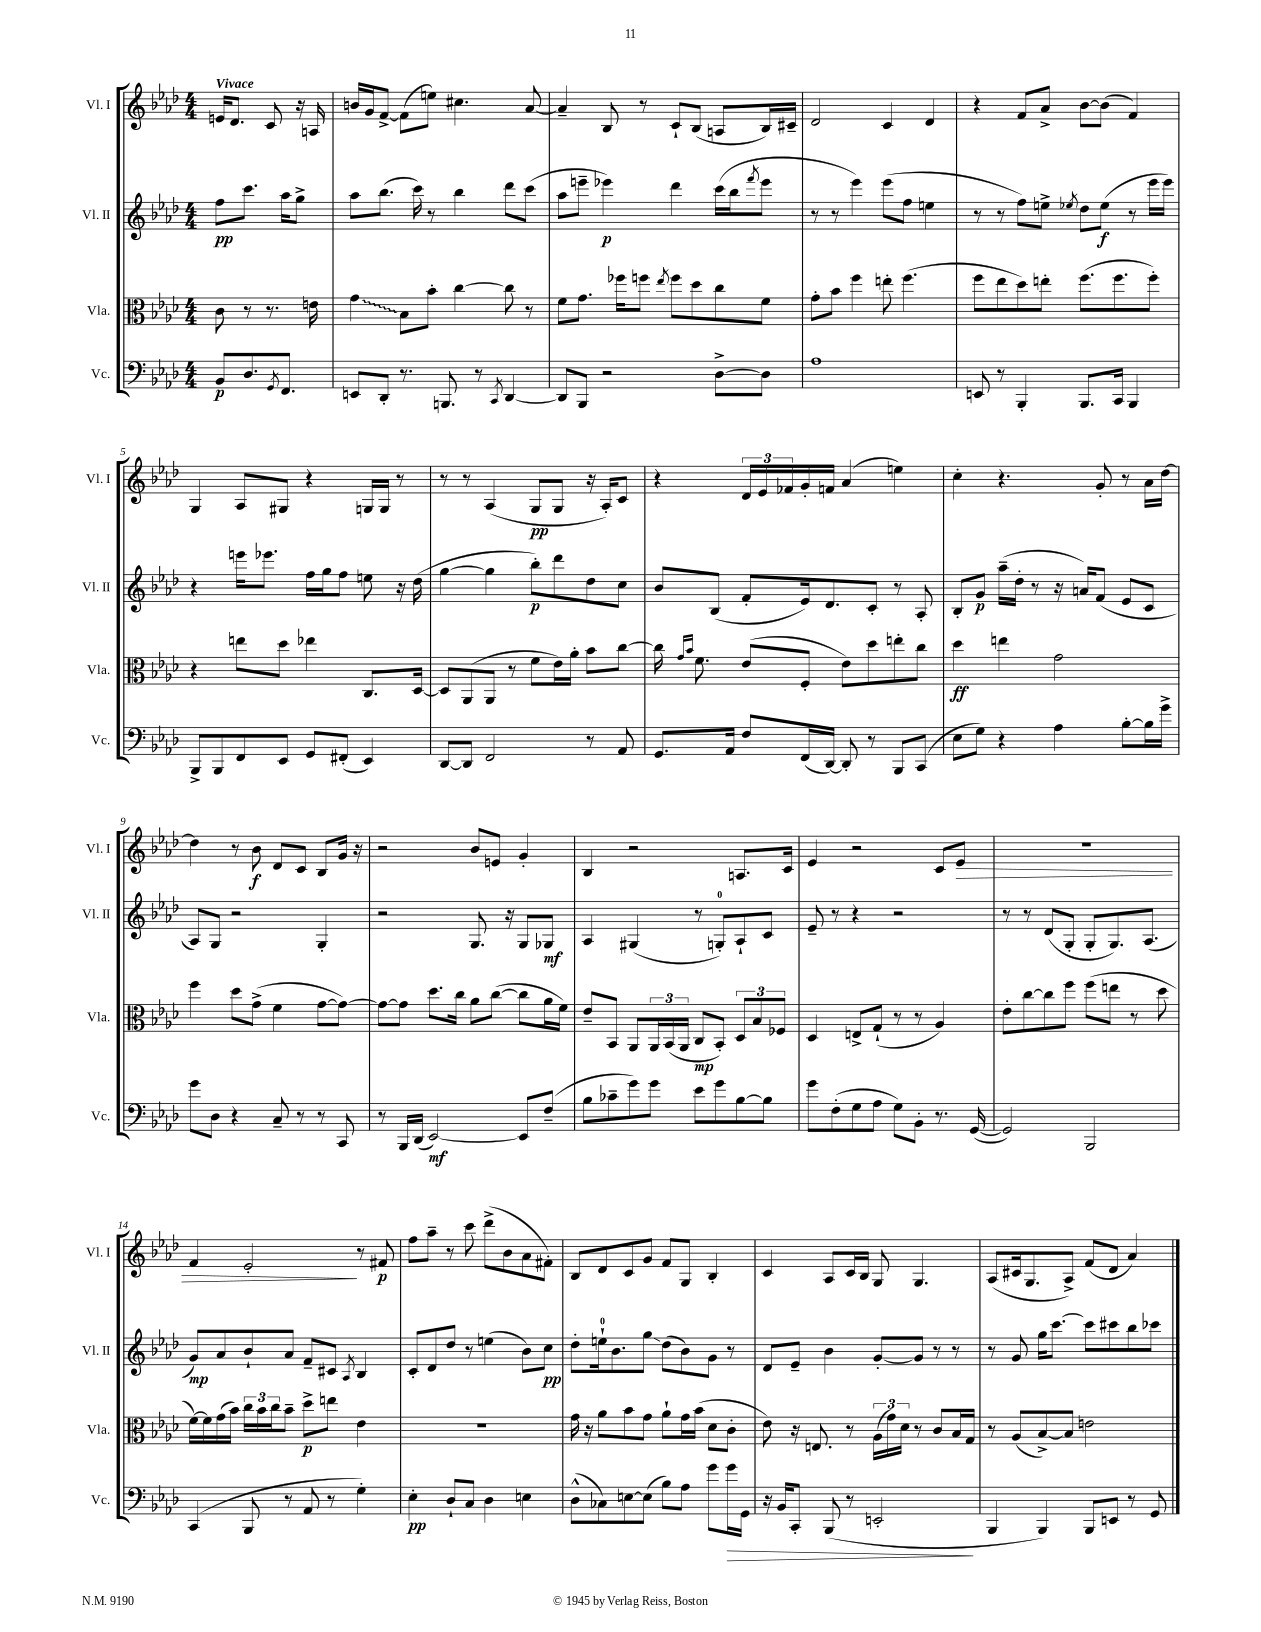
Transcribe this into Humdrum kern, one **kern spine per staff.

**kern	**kern	**kern	**kern
*staff4	*staff3	*staff2	*staff1
*clefF4	*clefC3	*clefG2	*clefG2
*k[b-e-a-d-]	*k[b-e-a-d-]	*k[b-e-a-d-]	*k[b-e-a-d-]
*M4/4	*M4/4	*M4/4	*M4/4
8BB-	8c	8ff	16e
.	.	.	8.d-
8.D-	8r	8.ccc	.
.	8.r	.	8c
8qGG	.	.	.
8.FF	.	16aa-	.
.	.	8gg^	16r
.	16e	.	16A
=	=	=	=
8EE	4g	8aa-	16b
.	.	.	16g
8DD-'	.	(8.bb-	[8f^
8.r	8B-	.	(8f]
.	.	16ccc)	.
.	8b-'	8r	8ee)
8.BBB	.	.	.
.	[4cc	4bb-	4.cc#
8r	.	.	.
8qCC	.	.	.
[4DD-	8cc]	8ddd-	.
.	8r	(8ccc	[8a-
=	=	=	=
8DD-]	8f	8aa-	4a-~]
8BBB-	8.g	8eee~	.
2r	.	4eee-)	8B-
.	16ff-	.	.
.	8ff	.	8r
.	8qee-	.	.
.	8ff	4ddd-	8c`
.	8dd-	.	(8B-
[8D-^	8cc	(16ccc	8A
.	.	16bb-	.
.	.	8qfff	.
8D-]	8f	8eee-	16B-)
.	.	.	16c#~
=	=	=	=
1A-	8g'	8r	2d-
.	8b-	8r	.
.	4ff	4eee-)	.
.	8ee'	(8eee-	4c
.	(4.ff	8ff	.
.	.	4ee	4d-
=	=	=	=
8EE	8ff	8r	4r
8r	8ee-	8r	.
4BBB-'	8dd-)	8ff)	8f
.	8ee'	8ee^	8a-^
.	.	8qee-	.
8.BBB-	(8.ff	8dd-	[8b-
.	.	(8ee-	(8b-]
16CC	8.ff	.	.
4BBB-	.	8r	4f)
.	8ff')	16eee-	.
.	.	16eee-)	.
=	=	=	=
8BBB-^	4r	4r	4G
8BBB-	.	.	.
8FF	8ee	16eee	8A-
.	.	8.eee-	.
8EE-	8dd-	.	8G#
8GG	4ee-	16ff	4r
.	.	16gg	.
(8FF#'	.	8ff	.
4EE-)	8.C	8ee	16G
.	.	.	16G
.	.	16r	8r
.	[16D-	(16dd-	.
=	=	=	=
[8DD-	8D-]	[4gg	8r
8DD-]	(8AA-	.	8r
2FF	8AA-	4gg]	(4A-
.	8r	.	.
.	8f	8bb-')	8G
.	16e-)	8ddd-	8G
.	16a-'	.	.
8r	8b-	8dd-	16r
.	.	.	16A-')
8AA-	[8cc	8cc	8c
=	=	=	=
8.GG	16cc]	8b-	4r
.	16qqg	.	.
.	16qqb-	.	.
.	8.f	.	.
.	.	(8B-	.
16AA-	.	.	.
8F	(8e-	8f'	24d-
.	.	.	24e-
.	.	.	24f-
(16FF	8F'	16e-)	16g'
[16DD-)	.	8.d-	16f
8DD-']	8e-)	.	(4a-
8r	8dd-	8c'	.
8BBB-	8ee'	8r	4ee)
(8CC	8cc	8A-'	.
=	=	=	=
8E-	4dd-	8B-'	4cc'
8G)	.	8g	.
4r	4ee	(16aa-~	4.r
.	.	16dd-'	.
.	.	8r	.
4A-	2g	16r	.
.	.	16a)	.
.	.	(8f	8g'
[8B-'	.	8e-	8r
16B-]	.	8c	16a-
16g^	.	.	[16dd-
=	=	=	=
8g	4ff	8A-)	4dd-]
8D-	.	8G	.
4r	8dd-	2r	8r
.	(8g^	.	8b-
8C~	4f	.	8d-
8r	.	.	8c
8r	[8g	4G'	8B-
8CC	8g_)	.	16g
.	.	.	16r
=	=	=	=
8r	8g_	2r	2r
16BBB-	8g]	.	.
(16DD-	.	.	.
[2EE-)	8.dd-	.	.
.	16cc	.	.
.	8a-	8.G	8b-
.	([8cc	.	8e
.	.	16r	.
8EE-]	8cc]	8G	4g'
(8F~	16a-	8G-	.
.	16f)	.	.
=	=	=	=
8B-	8e-~	4A-	4B-
8c-~	8BB-	.	.
8g)	8AA-	(4G#	2r
8g	24AA-	.	.
.	(24BB-	.	.
.	24AA-	.	.
8e-	8C	8r	.
8g	8BB-')	8G')	.
[8B-	12D-	8A-`	8.A
.	12B-	.	.
8B-]	.	8c	.
.	12F-	.	.
.	.	.	16c
=	=	=	=
8g	4D-	8e-~	4e-
(8F'	.	8r	.
8G	8E^	4r	2r
8A-	(8G`	.	.
8G)	8r	2r	.
8BB-'	8r	.	.
8.r	4A-)	.	8c
.	.	.	8e-
([16GG	.	.	.
=	=	=	=
2GG])	8e-'	8r	1r
.	[8cc	8r	.
.	8cc]	(8d-	.
.	8ff	8G'	.
2BBB-	(8ff	8G'	.
.	8ee	8.G)	.
.	8r	.	.
.	.	(8.A-	.
.	8dd-	.	.
=	=	=	=
(4CC	[16f)	8g)	4f
.	16f]	.	.
.	(16g	8a-	.
.	16b-)	.	.
8BBB-	24cc	8b-`	2e-'
.	24b-	.	.
.	24cc	.	.
8r	8b-~	8a-	.
8AA-	8dd-^	8f~	.
8r	8ee	8c#	.
.	.	8qA-	.
4G')	4e-	4B-	8r
.	.	.	8f#
=	=	=	=
4E-'	1r	8c'	8ff
.	.	8d-	8aa-~
8D-`	.	8dd-	8r
8C	.	8r	8ccc
4D-	.	(4ee	(8ddd-^
.	.	.	8b-
4E	.	8b-)	8a-
.	.	8cc	8f#')
=	=	=	=
(8D-^^	16g	8dd-'	8B-
.	16r	.	.
8C-)	8a-	16ee`	8d-
.	.	8.b-	.
[8E	8b-	.	8c
(8E]	8g	8gg	8g
8B-)	8a-`	(8dd-	8f
8A-	16g	8b-)	8G
.	(16b-	.	.
8g	8d-	8g	4B-'
16g	8c'	8r	.
16GG	.	.	.
=	=	=	=
16r	8e-)	8d-	4c
16BB-	.	.	.
8CC'	16r	8e-~	.
.	8.E	.	.
(8BBB-	.	4b-	8A-
8r	8r	.	16c
.	.	.	16B-
2EE'	(24A-	[8g'	8G
.	24g)	.	.
.	24d-	.	.
.	8r	8g]	4.G
.	8c	8r	.
.	16B-	8r	.
.	16G	.	.
=	=	=	=
4BBB-	8r	8r	(8A-
.	(8A-	8g	16c#
.	.	.	8.G
4BBB-)	[8B-^)	16gg	.
.	.	[8.ccc	.
.	8B-]	.	8A-^)
8BBB-	2e	8ccc]	(8f
8EE	.	8ccc#	8d-
8r	.	8bb-	4a-)
8GG	.	8ccc-	.
==	==	==	==
*-	*-	*-	*-
